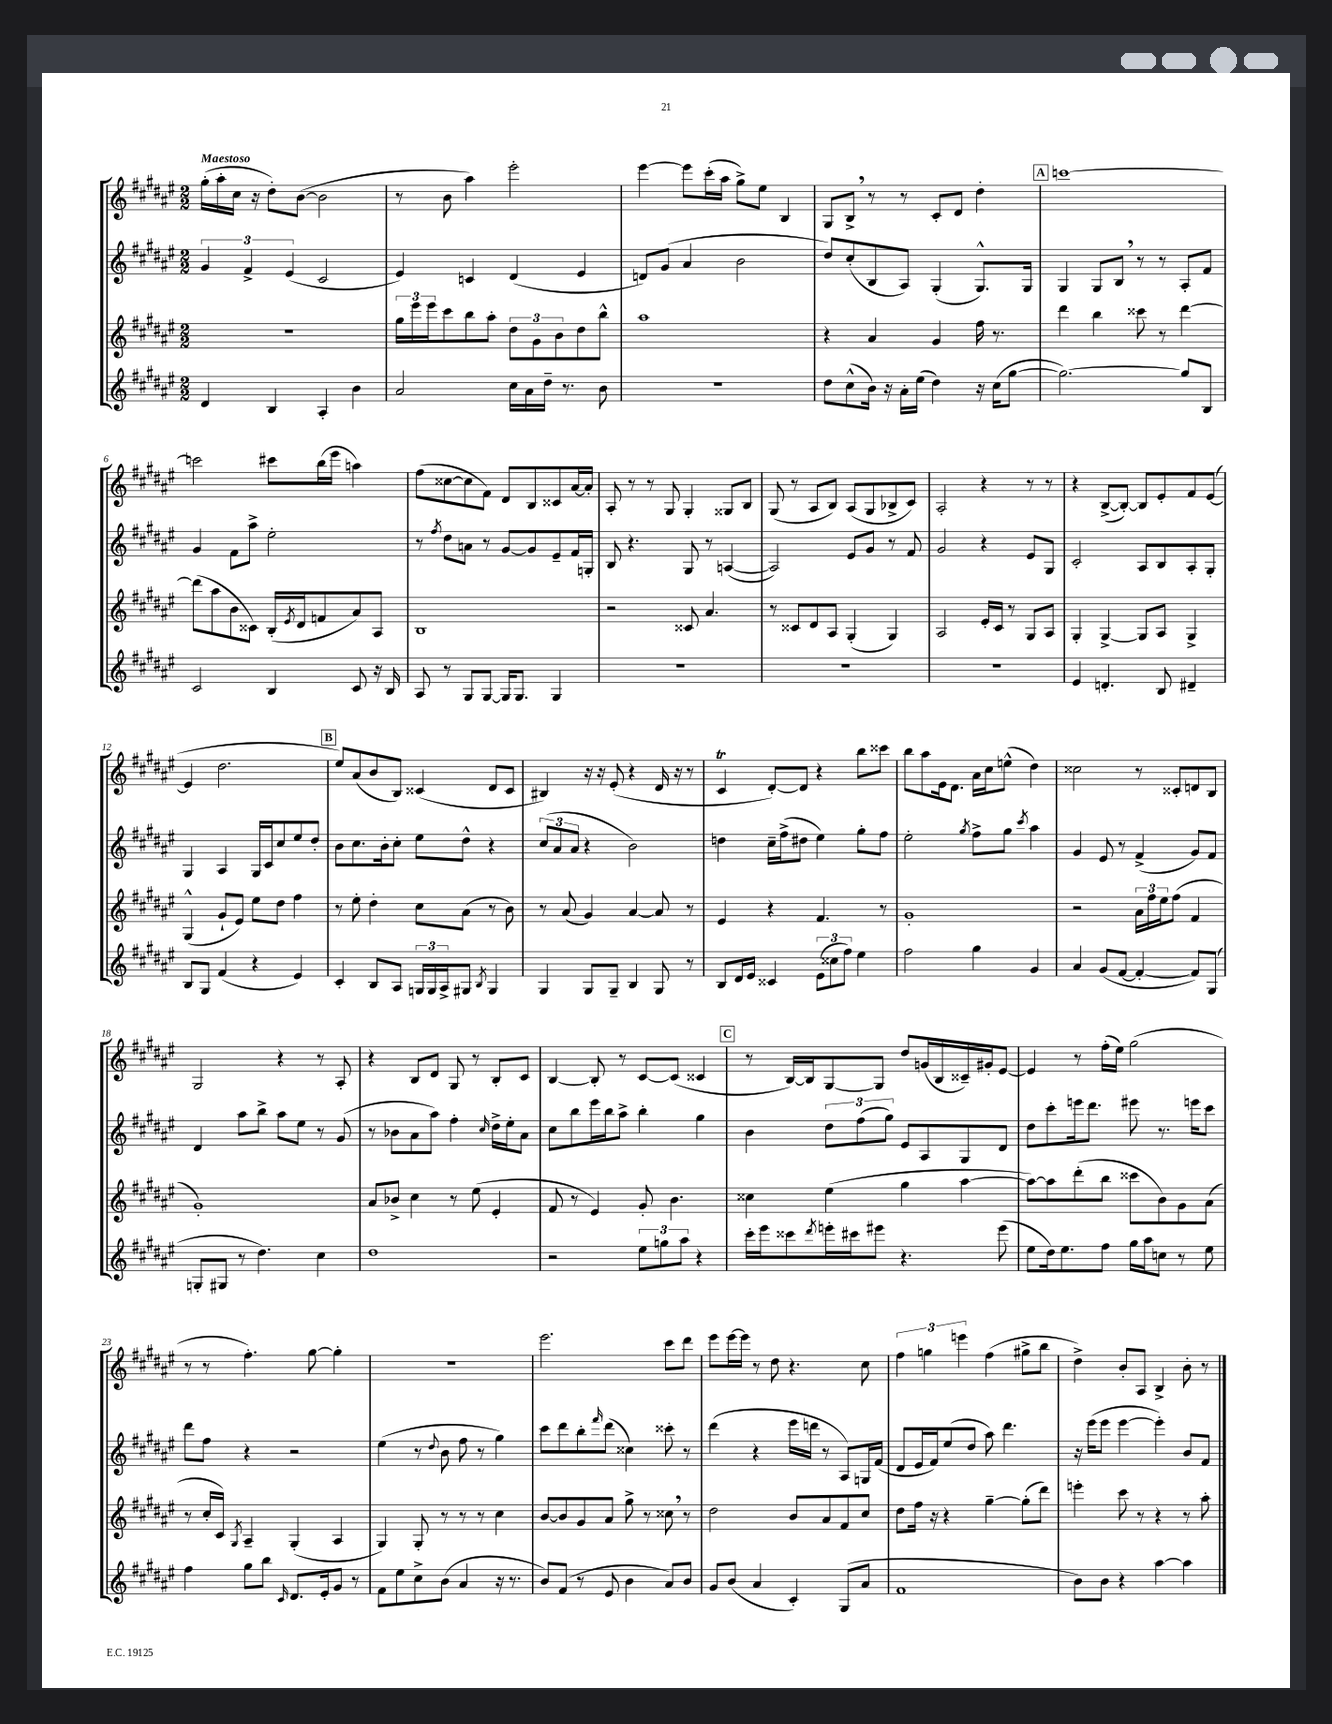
<<
\new StaffGroup <<
\new Staff = "s0" {
    \clef treble \key fis \major \numericTimeSignature \time 2/2 \tempo "Maestoso"
    gis''16-.( ais''16-. cis''16 r16 dis''8-.) b'8~( b'2 |
    r8 b'8 ais''4) eis'''2-. |
    eis'''4~ eis'''8 cis'''16-.( ais''16 gis''8->) eis''8 b4 |
    gis8 b8-> \breathe r8 r8 cis'8-. dis'8 dis''4-. |
    \mark \markup { \box "A" } c'''1~ |
    c'''2 cis'''8 b''16( eis'''16 a''4) |
    fis''8( cisis''8~ cisis''8 fis'8) dis'8 b8 cisis'8 ais'16~ ais'16-. |
    ais8-. r8 r8 gis8 gis4-. gisis8 b8 |
    gis8( r8 ais8 b8) ais8( gis8 bes8-> cis'8) |
    ais2-. r4 r8 r8 |
    r4 b8~->( b8~-.) b8 eis'8-. fis'8 eis'8~( |
    eis'4 dis''2. |
    \mark \markup { \box "B" } eis''8) ais'8( b'8 b8) cisis'4( dis'8 cisis'8 |
    bis4) r16 r16 eis'8-.( r4 dis'16 r16 r8 |
    cis'4\trill dis'8~-.) dis'8 r4 b''8 cisis'''8 |
    b''8 ais''8 eis'16 dis'8. ais'16 cis''16 e''8-^( dis''4) |
    cisis''2 r8 cisis'8-. d'8 b8 |
    gis2 r4 r8 ais8-. |
    r4 b8 dis'8 gis8 r8 b8-. cis'8 |
    b4~ b8-. r8 cis'8~ cis'8( cisis'4 |
    \mark \markup { \box "C" } r8 b16~) b16 gis8~ gis8 dis''8 g'16( b16 cisis'16--) gis'16-. eis'8~ |
    eis'4 r8 fis''16-.( eis''16) gis''2( |
    r8 r8 fis''4.-.) gis''8~ gis''4-. |
    R1 |
    eis'''2. cis'''8 dis'''8 |
    eis'''8 eis'''16~ eis'''16 r8 dis''8 r4. cis''8 |
    \tuplet 3/2 { fis''4 g''4 e'''4 } fis''4( gis''8-> b''8 |
    dis''4->) b'8-. ais8 b4-> b'8-. r8 \bar "|." |
}
\new Staff = "s1" {
    \clef treble \key fis \major \numericTimeSignature \time 2/2
    \tuplet 3/2 { gis'4 fis'4-> eis'4( } cis'2 |
    eis'4) c'4 dis'4( eis'4 |
    d'8) gis'8( ais'4 b'2 |
    dis''8) cis''8-.( b8 ais8) gis4-.( gis8.-^) gis16 |
    \mark \markup { \box "A" } gis4 gis8 b8 \breathe r8 r8 ais8-. fis'8 |
    gis'4 fis'8 ais''8-> eis''2-. |
    r8 \acciaccatura { fis''8 } dis''8 a'8 r8 gis'8~ gis'8 eis'8-- fis'16 g16-. |
    b8 r4. gis8 r8 a4~( |
    a2) eis'8 gis'8 r8 fis'8 |
    gis'2 r4 eis'8 gis8 |
    cis'2-. ais8 b8 ais8-. gis8-. |
    gis4 ais4 gis16 cis'16 cis''8 eis''8 dis''8-. |
    \mark \markup { \box "B" } b'8 cis''8. b'16-. cis''8-. eis''8 dis''8-^ r4 |
    \tuplet 3/2 { cis''8( ais'8 ais'8 } r4 b'2) |
    d''4 cis''16-- fis''16->( dis''8 eis''4) gis''8-. fis''8 |
    eis''2-. \acciaccatura { gis''8 } fis''8-> gis''8 \acciaccatura { cis'''8 } ais''4 |
    gis'4 eis'8 r8 fis'4->( gis'8) fis'8 |
    dis'4 ais''8 b''8-> ais''8 eis''8 r8 gis'8( |
    r8 bes'8 ais'8 ais''8) fis''4-. \grace { cis''16 } dis''16-> eis''16-. ais'8 |
    cis''8 b''8 eis'''16 b''16 ais''8-> b''4-. gis''4 |
    \mark \markup { \box "C" } b'4 \tuplet 3/2 { dis''8 fis''8( gis''8) } eis'8 ais8 gis8 dis'8 |
    dis''8 cis'''8-. e'''16 dis'''8. eis'''8 r8. e'''16 cis'''8 |
    dis'''8 fis''8 r4 r2 |
    eis''4( r8 \appoggiatura { dis''8 } b'8 fis''8 r8 gis''4) |
    cis'''8 dis'''8 b''8-. \grace { fis'''16 } dis'''8( cisis''4) cisis'''8-. r8 |
    dis'''4( r4 eis'''16 d'''16 r8 ais8) g16 fis'16( |
    dis'8 eis'16 fis'16) eis''8( dis''8 ais''8) dis'''4. |
    r16 eis'''16( eis'''8 eis'''4~ eis'''4-.) b'8 fis'8 \bar "|." |
}
\new Staff = "s2" {
    \clef treble \key fis \major \numericTimeSignature \time 2/2
    r1 |
    \tuplet 3/2 { gis''16 eis'''16 eis'''16 } cis'''8 b''8 ais''8-. \tuplet 3/2 { dis''8 gis'8 b'8 } dis''8 b''8-^ |
    ais''1 |
    r4 ais'4 gis'4 fis''16 r8. |
    \mark \markup { \box "A" } dis'''4 b''4 cisis'''8 r8 dis'''4~ |
    dis'''8( ais''8 b'8 cisis'8) b16-.( \acciaccatura { eis'8 } dis'16 f'8 ais'8) ais8 |
    b1 |
    r2 cisis'8 ais'4. |
    r8 cisis'8 dis'8 ais8 gis4-.( gis4) |
    ais2 eis'16-. cis'16 r8 gis8 ais8 |
    gis4-. gis4~-> gis8 ais8 gis4-> |
    gis4-^( gis'8-! eis'8) eis''8 dis''8 fis''4 |
    \mark \markup { \box "B" } r8 eis''8-. dis''4-. cis''8 ais'8( r8 b'8) |
    r8 ais'8( gis'4) ais'4~ ais'8 r8 |
    eis'4 r4 fis'4. r8 |
    gis'1-. |
    r2 \tuplet 3/2 { ais'16 fis''16 eis''16 } fis''8( fis'4 |
    gis'1-.) |
    ais'8 bes'8-> cis''4 r8 eis''8( eis'4-. |
    fis'8 r8 eis'4) gis'8-. b'4. |
    \mark \markup { \box "C" } cisis''4 eis''4( gis''4 ais''4~ |
    ais''8~) ais''8 dis'''8-.( b''8 cisis'''8 b'8) gis'8 ais'8( |
    r8 cis''16-. cis'16) \acciaccatura { gis8 } ais4-- gis4-.( ais4 |
    gis4) gis8-. r8 r8 r8 cis''4 |
    b'8~ b'8 gis'8 ais'8 gis''8-> r8 cisis''8 \breathe r8 |
    dis''2 b'8 ais'8 fis'8 cis''8 |
    dis''8 fis''16 r16 r4 gis''4~-- gis''8-.( dis'''8) |
    e'''4-. cis'''8 r8 r4 r8 ais''8-. \bar "|." |
}
\new Staff = "s3" {
    \clef treble \key fis \major \numericTimeSignature \time 2/2
    dis'4 b4 ais4-. b'4 |
    ais'2 cis''16 ais'16 dis''16-- r8. b'8 |
    R1 |
    dis''8 cis''8-^( b'16) r16 ais'16-. eis''16( dis''4) r16 cis''16( gis''8~ |
    \mark \markup { \box "A" } gis''2.~) gis''8 b8 |
    cis'2 b4 cis'8 r16 b16 |
    ais8 r8 gis8 gis8~ gis16 gis8. gis4 |
    R1 |
    R1 |
    R1 |
    eis'4 d'4.-. b8 dis'4-- |
    b8 gis8 fis'4( r4 eis'4) |
    \mark \markup { \box "B" } cis'4-. b8 ais8 \tuplet 3/2 { g16 g16 ais16-> } gis8 \acciaccatura { b8 } gis4 |
    gis4 gis8 gis8-- b4 gis8 r8 |
    b8 dis'16 eis'16 cisis'4 \tuplet 3/2 { eis'8( cisis''8 fis''8) } eis''4 |
    fis''2 gis''4 gis'4 |
    ais'4 gis'8( fis'8~ fis'4~-. fis'8) gis8( |
    g8-. gis8 r8 dis''4.) cis''4 |
    dis''1 |
    r2 \tuplet 3/2 { eis''8 g''8 ais''8 } r4 |
    \mark \markup { \box "C" } cis'''16-. eis'''16 cisis'''8 \acciaccatura { dis'''8 } e'''16-. cis'''16 eis'''8 r4. eis'''8( |
    eis''8 dis''16) eis''8. fis''8 gis''16 ais''16 c''8 r8 eis''8 |
    fis''4 gis''8 b''8 \grace { cis'16 } dis'8. eis'16-. gis'8 r8 |
    fis'8 eis''8 cis''8-> b'8( ais'4 r16 r8. |
    b'8) fis'8( r8 eis'8 b'4 ais'8) b'8 |
    gis'8 b'8( ais'4 cis'4-.) gis8( ais'8 |
    fis'1 |
    b'8) b'8 r4 ais''4~ ais''4 \bar "|." |
}
>>
>>
